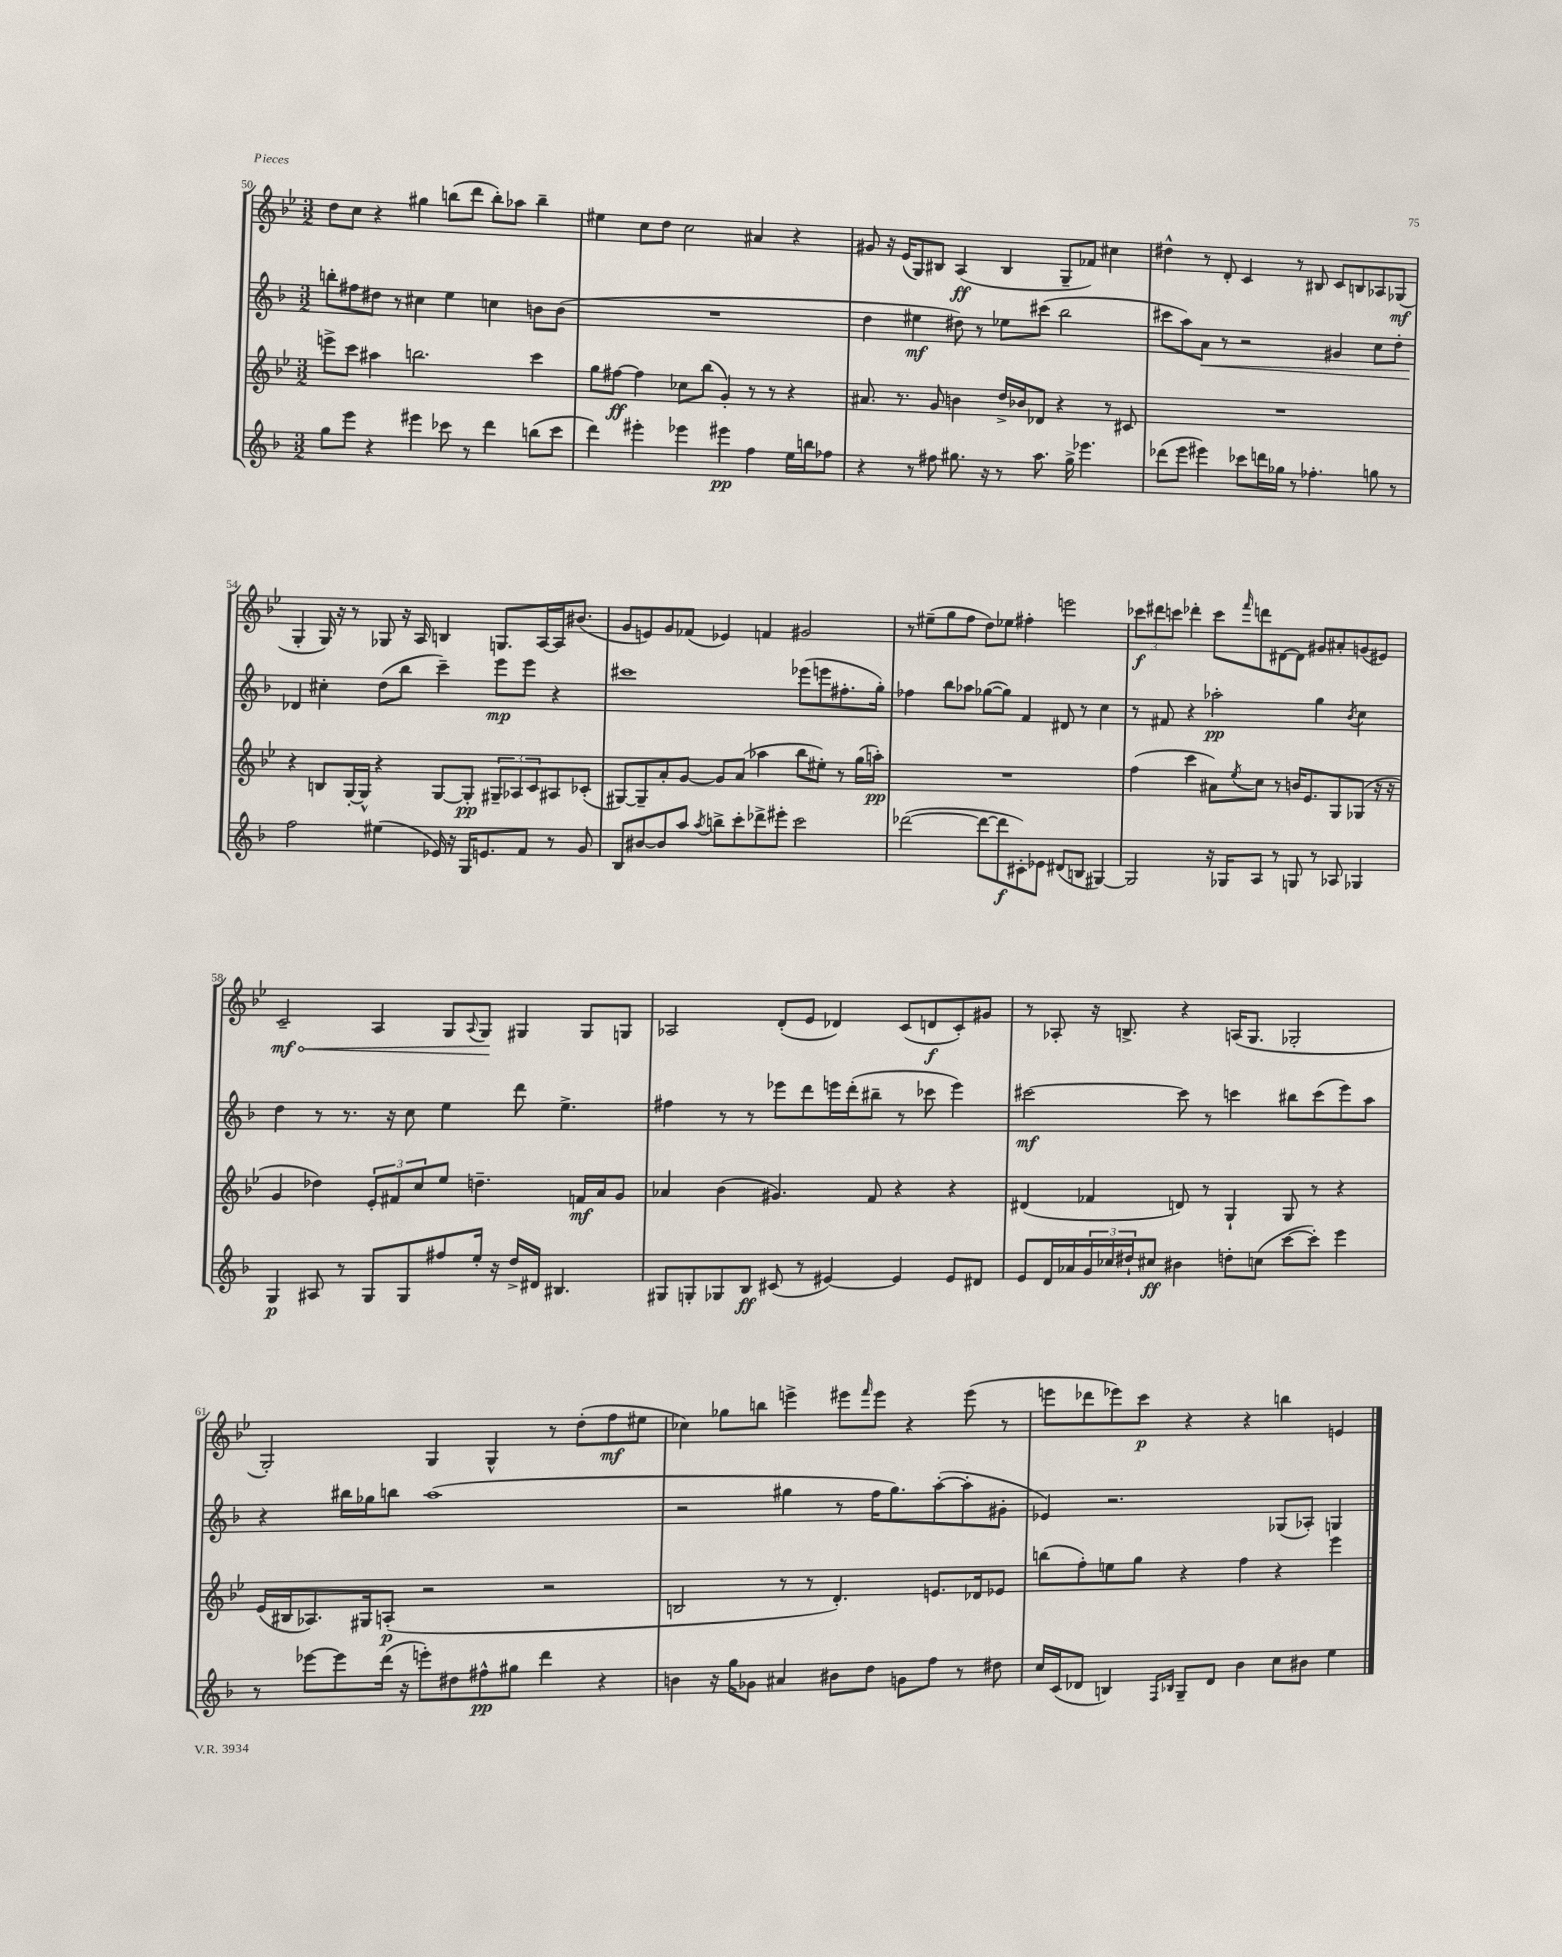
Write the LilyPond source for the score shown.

<<
\new StaffGroup <<
\new Staff = "s0" {
    \clef treble \key bes \major \numericTimeSignature \time 3/2
    d''8 c''8 r4 gis''4 b''8( d'''8 b''8-.) aes''8 b''4-- |
    eis''4 c''8 d''8 c''2 ais'4 r4 |
    gis'8 r16 ees'16( g8) bis8 a4\ff( bis4 g8-- fes'8) cis''4 |
    dis''4-^ r8 d'8-. c'4 r8 bis8 c'8 b8 aes8 ges8\mf( |
    g4-. g16) r16 r8 ges8 r16 a16 b4 g8. a16~ a16 bis'8.( |
    g'8 e'8) g'8 fes'8( ees'4) f'4 gis'2 |
    r8 eis''8--( g''8 f''8 d''8) ees''8 fis''4-. e'''2 |
    \tuplet 3/2 { ces'''8\f dis'''8 c'''8 } des'''4-. c'''8 \grace { f'''16 } d'''8 dis'8~ dis'8 gis'8 ais'8-. g'8( eis'8) |
    \once \override Hairpin.circled-tip = ##t c'2--\mf\< a4 g8 \appoggiatura { a8 } g8\! gis4 gis8 g8 |
    aes2 d'8-.( ees'8 des'4) c'8( d'8\f c'8-.) gis'8 |
    r8 aes8-. r16 b8.-> r4 a16( g8. ges2-. |
    g2-.) g4 g4-^ r8 d''8-.( f''8\mf eis''8 |
    ces''4) ges''8 b''8 e'''4-> eis'''8 \grace { f'''16 } eis'''8 r4 eis'''8( r8 |
    e'''8 des'''8 ees'''8) c'''8\p r4 r4 b''4 e'4 \bar "|." |
}
\new Staff = "s1" {
    \clef treble \key f \major \numericTimeSignature \time 3/2
    b''8-. fis''8 dis''8 r8 cis''4 e''4 c''4 b'8 b'8( |
    R1. |
    d''4 eis''4\mf dis''8) r8 ees''8 cis'''8( bes''2 |
    cis'''8 a''8) a'8\< r8 r2 gis'4 c''8 d''8-. |
    des'4\! cis''4-. d''8( bes''8 c'''4--) e'''8\mp e'''8 r4 |
    cis'''1 ees'''8( e'''8 fis''8.-. g''16-.) |
    fes''4 bes''8 aes''8 ges''8~( ges''8) f'4 dis'8 r8 c''4 |
    r8 fis'8 r4 aes''2-.\pp g''4 \acciaccatura { bes'8 } c''4 |
    d''4 r8 r8. r16 c''8 e''4 d'''8 e''4.-> |
    fis''4 r8 r8 ees'''8 d'''8 e'''16 d'''16-.( bis''8-- r8 ces'''8 e'''4) |
    cis'''2~\mf cis'''8 r8 c'''4 bis''8 c'''8( e'''8) a''8 |
    r4 bis''16 ges''16 b''8 a''1( |
    r2 gis''4 r8 f''16 gis''8.) a''8~-.( a''8-. gis'8-. |
    ees'4) r2. ges8( aes8-.) g4 \bar "|." |
}
\new Staff = "s2" {
    \clef treble \key bes \major \numericTimeSignature \time 3/2
    e'''8-> c'''8 ais''4 b''2. c'''4 |
    g''8 fis''8~\ff fis''4 ces''8 bes''8( g'4-.) r8 r8 r4 |
    ais'8. r8. g'8 b'4 d''16-> bes'16 des'8 r4 r8 cis'8 |
    R1. |
    r4 b8 g16~-. g16-^ r4 g8~ g8-.\pp \tuplet 3/2 { gis8-- aes8 c'8 } ais8 ces'8-.( |
    gis8~) gis8-- a'8-. g'8~ g'8 a'8( aes''4 bes''8 eis''8-.) r8 g''16( a''16-.\pp) |
    R1. |
    f''4( c'''4 ais'8) \acciaccatura { ees''8 } c''8 r8 b'16 ees'8. g8 ges8( r16 r16 |
    g'4 des''4) \tuplet 3/2 { ees'8-. fis'8 c''8 } ees''8 d''4.-- f'16\mf a'16 g'8 |
    aes'4 bes'4( gis'4.) f'8 r4 r4 |
    dis'4( fes'4 d'8) r8 g4-! g8 r8 r4 |
    ees'16( bis16 aes8.) gis16 a8-.\p( r2 r2 |
    b2 r8 r8 d'4.-.) e'8. des'16 ees'8 |
    b''8( f''8-.) e''8 g''8 r4 f''4 r4 ees'''4 \bar "|." |
}
\new Staff = "s3" {
    \clef treble \key f \major \numericTimeSignature \time 3/2
    g''8 e'''8 r4 eis'''4 ces'''8 r8 d'''4 b''8( ces'''8 |
    d'''4) eis'''4-. ees'''4 eis'''4\pp f''4 e''16 b''16 fes''8 |
    r4 r8 fis''8 gis''8. r16 r8 a''8. gis''16-> ees'''4. |
    des'''8( e'''8 eis'''4) ces'''8 d'''16 ges''16 r8 fes''4.-. g''8 r8 |
    f''2 eis''4( ees'16) r16 g16 e'8. f'8 r8 g'8 |
    bes8 bis'8~ bis'8 a''8 \acciaccatura { a''8 } b''8-> c'''8-. des'''8-> eis'''8-. c'''2 |
    des'''2~( des'''8~ des'''8\f cis'8-.) ees'8 dis'8( b8 gis4~) |
    gis2 r16 ges16 a8 r8 g8 r8 aes8 ges4 |
    g4\p ais8 r8 g8 g8 fis''8 e''16-. r16 d''16-> dis'16 bis4. |
    gis8 g8-. ges8 bes8\ff cis'8( r8 eis'4~) eis'4 eis'8 dis'8 |
    e'8 d'16 aes'16 \tuplet 3/2 { g'16 ces''16 dis''16-! } cis''8\ff bis'4 d''8-. c''8( c'''8~ c'''8-.) e'''4 |
    r8 ees'''8~ ees'''8 d'''16( r16 e'''8-.) dis''8 fis''8-^\pp gis''8 d'''4 r4 |
    b'4 r16 g''16 ges'8 ais'4 bis'8 d''8 g'8 f''8 r8 dis''8 |
    c''16 c'16( des'8 b4) \grace { f16 bes16 } g8-- des'8 bes'4 c''8 bis'8 e''4 \bar "|." |
}
>>
>>
\layout { \context { \Score currentBarNumber = #50 } }
